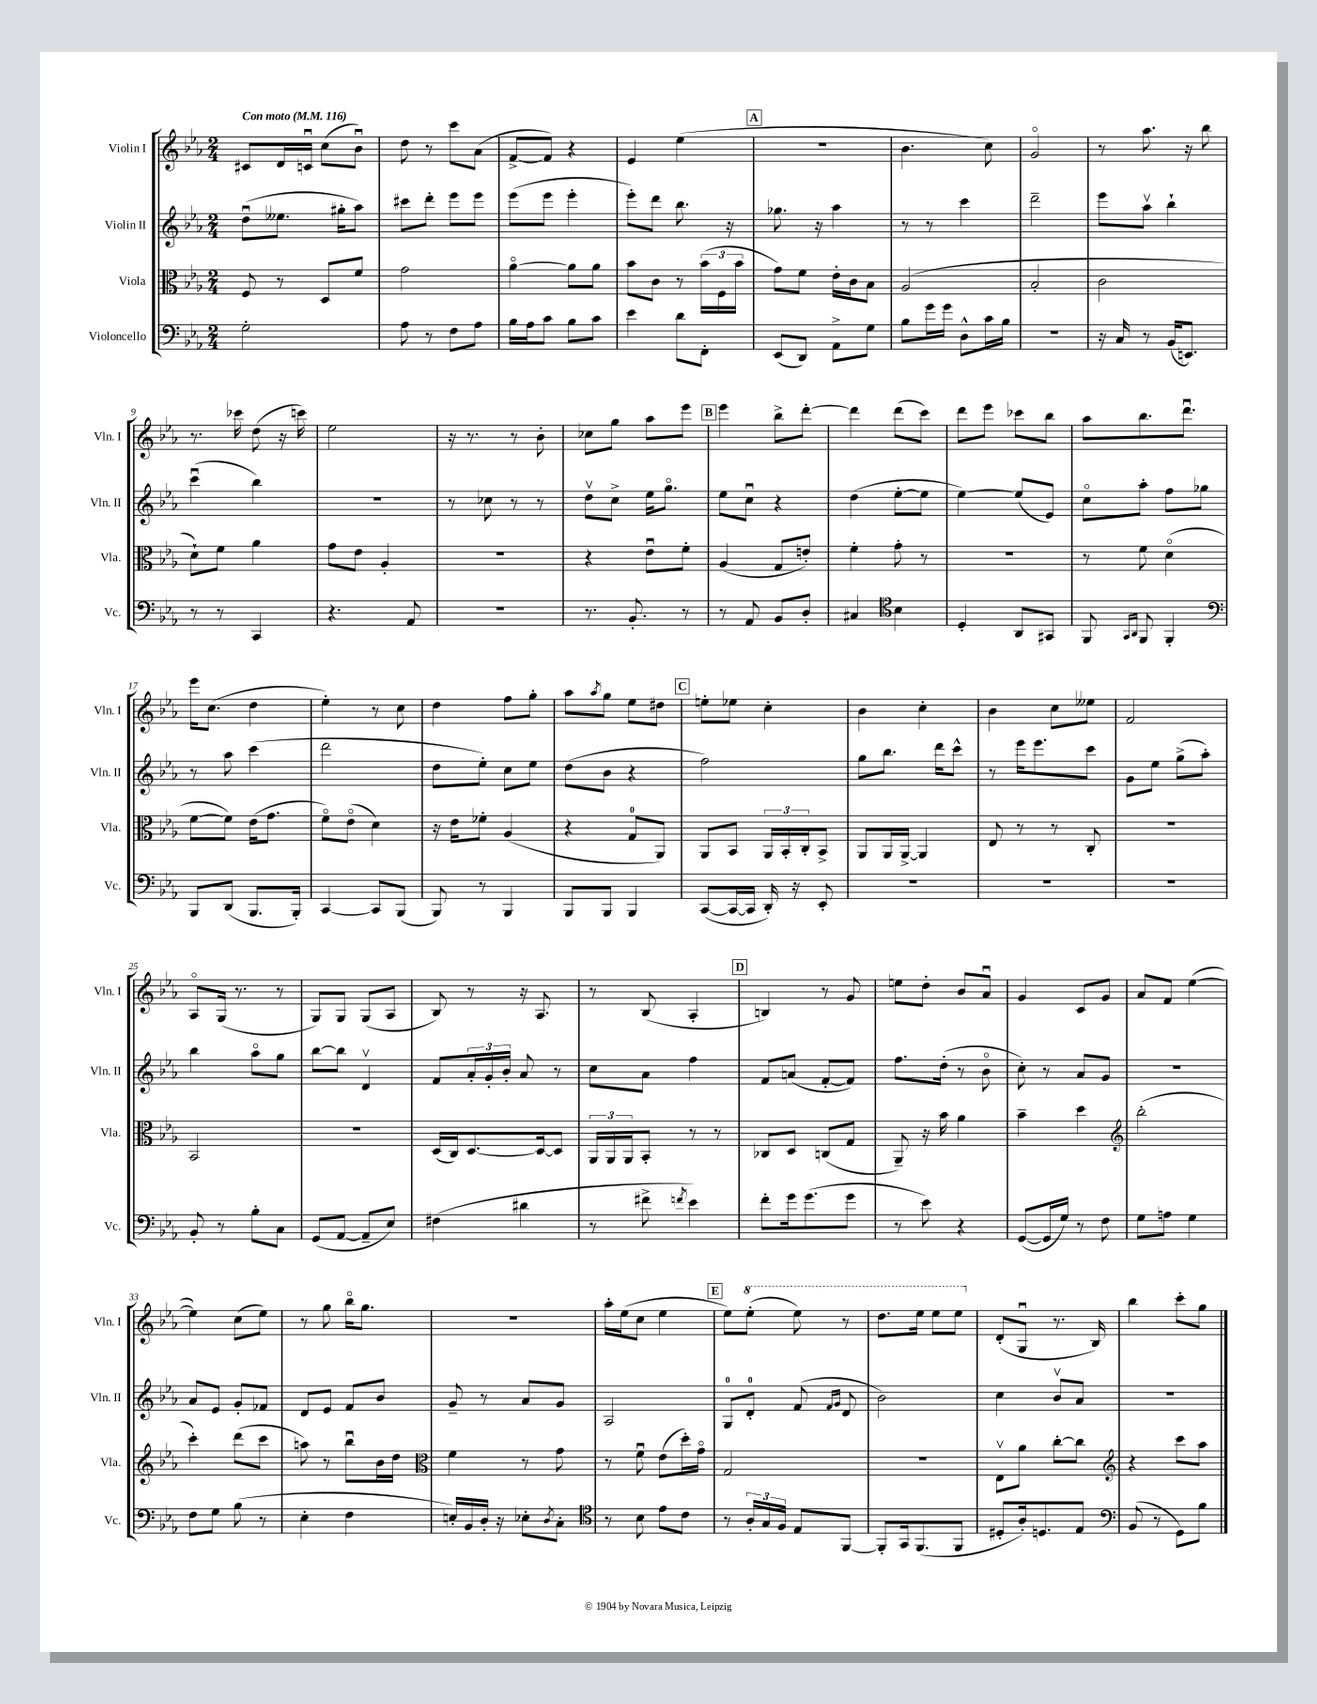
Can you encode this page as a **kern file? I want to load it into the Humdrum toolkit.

**kern	**kern	**kern	**kern
*staff4	*staff3	*staff2	*staff1
*clefF4	*clefC3	*clefG2	*clefG2
*k[b-e-a-]	*k[b-e-a-]	*k[b-e-a-]	*k[b-e-a-]
*M2/4	*M2/4	*M2/4	*M2/4
*MM116	*MM116	*MM116	*MM116
2G'	8F	(8ddu	8c#
.	8r	8.ee--	16d
.	.	.	16cu
.	8D	.	(8cc
.	.	16gg#'	.
.	8f	8aa-)	8b-u)
=	=	=	=
8A-	2g	8ccc#	8dd
8r	.	8ddd'	8r
8F	.	8eee-	8ccc
8A-	.	8eee-	(8a-
=	=	=	=
16B-	[4a-o	(8eee-	[8f^
16A-	.	.	.
8c	.	8eee-	8f])
8B-	8a-]	4eee-'	4r
8c	8a-	.	.
=	=	=	=
4e-	8b-	8eee-')	4e-
.	8c	8ddd	.
8d	8r	8.bb-	(4ee-
8FF'	(24b-	.	.
.	24F	.	.
.	.	16r	.
.	24b-	.	.
=	=	=	=
(8EE-	8g)	8.gg-	2r
8DD)	8f	.	.
.	.	16r	.
8AA-^	16e-'	4aa-	.
.	16c	.	.
8G	8B-	.	.
=	=	=	=
8B-	(2A-	8r	4.b-
16g	.	8r	.
16g	.	.	.
8D^^	.	4ccc	.
16c	.	.	8cc)
16B-	.	.	.
=	=	=	=
2r	2B-'	2ddd~	2go
=	=	=	=
16r	2c	8eee-	8r
16C	.	.	.
8r	.	8aa-v	8.aa-
(16BB-	.	4bb-`	.
8.EE)	.	.	16r
.	.	.	8bb-
=	=	=	=
8r	8d`)	(4cccu	8.r
8r	8f	.	.
.	.	.	16ccc-
4CC	4a-	4bb-)	(8dd
.	.	.	16r
.	.	.	16ccc)
=	=	=	=
4.r	8g	2r	2ee-
.	8e-	.	.
.	4A-'	.	.
8AA-	.	.	.
=	=	=	=
2r	2r	8r	16r
.	.	.	8.r
.	.	8cc-	.
.	.	8r	8r
.	.	8r	8b-'
=	=	=	=
8.r	4r	8ddv	8cc-
.	.	8cc^	8gg
8.BB-'	.	.	.
.	8e-u	16ee-	8aa-
.	.	8.ggo	.
8r	8f'	.	8eee-
=	=	=	=
8r	(4A-	8ee-	4eee-
8AA-	.	8ccu	.
8BB-	8G	4r	8bb-^
8D'	8e')	.	[8ddd'
=	=	=	=
4C#	4f'	(4dd	4ddd]
*clefC4	*	*	*
4B-	8g'	[8ee-'	(8ddd
.	8r	8ee-]	8ccc)
=	=	=	=
4D'	2r	[4ee-)	8ddd
.	.	.	8eee-
8AA-	.	(8ee-]	8ccc-
8GG#	.	8e-)	8bb-
=	=	=	=
8FF	8r	8cco	8aa-
16qqGG	.	.	.
16qqAA-	.	.	.
8FF	8f	8aa-'	8.bb-
4FF'	(4do	8ff	.
.	.	.	8.dddu
.	.	8gg-	.
=	=	=	=
*clefF4	*	*	*
8BBB-	[8f	8r	16eee-
.	.	.	(8.cc
(8DD	8f])	8aa-	.
8.BBB-	(16e-	(4ccc	4dd
.	8.g	.	.
16BBB-')	.	.	.
=	=	=	=
[4CC	8fo)	2ddd	4ee-')
.	(8e-o	.	.
8CC]	4d)	.	8r
(8BBB-	.	.	8cc
=	=	=	=
8BBB-)	16r	8dd	4dd
.	16e-	.	.
8r	8f-'	8ee-')	.
4BBB-	(4A-	8cc	8ff
.	.	8ee-	8gg'
=	=	=	=
8BBB-	4r	(8dd	8aa-
.	.	.	8qaa-
8BBB-	.	8b-	8gg
4BBB-	8G	4r	8ee-
.	8AA-)	.	8dd#
=	=	=	=
([8CC	8AA-	2ff)	8ee'
16CC_	8BB-	.	8ee-
16CC]	.	.	.
16DD')	24AA-	.	4cc'
.	24BB-'	.	.
16r	.	.	.
.	24C'	.	.
8EE-'	8BB-^	.	.
=	=	=	=
2r	8AA-	8gg	4b-
.	16AA-	8.bb-	.
.	[16AA-^	.	.
.	4AA-]	.	4cc'
.	.	16ddd	.
.	.	8ccc^^	.
=	=	=	=
2r	8E-	8r	4b-
.	8r	16eee-	.
.	.	8.eee-	.
.	8r	.	8cc
.	8C'	8ccc	8ee--
=	=	=	=
2r	2r	8g	2f
.	.	8ee-	.
.	.	(8gg^	.
.	.	8aa-')	.
=	=	=	=
8BB-'	2BB-	4bb-	8A-o
8r	.	.	(16G
.	.	.	8.r
8B-'	.	8aa-o	.
8C	.	8gg	8r
=	=	=	=
(8GG	2r	[8bb-	8G)
[8AA-	.	8bb-]	8G
8AA-~]	.	4dv	(8G
8E-)	.	.	8A-
=	=	=	=
(4F#	(16D	8f	8B-)
.	16C)	.	.
.	[8.D	24a-'	8r
.	.	24g'	.
.	.	24b-'	.
4d#	.	8a-	16r
.	16D_	.	8.A-
.	8D]	8r	.
=	=	=	=
8r	24AA-	8cc	8r
.	24AA-	.	.
.	24AA-	.	.
8f#^	8BB-'	8a-	(8B-
8qf	.	.	.
4e-)	8r	4ff	4A-'
.	8r	.	.
=	=	=	=
8f'	8C-	8f	4B)
16g	8D	(8a	.
(8.g	.	.	.
.	(8C	[8f'	8r
8g	8G	8f])	8g
=	=	=	=
8r	8AA-~)	8.ff	8ee
8e-)	16r	.	8dd'
.	16b-	(16dd'	.
4r	4a-	8r	8b-
.	.	8b-o	8a-u
=	=	=	=
([8GG	4b-~	8cc')	4g
16GG]	.	8r	.
16G)	.	.	.
8r	4dd	8a-	8c
8F	.	8g	8g
=	=	=	=
*	*clefG2	*	*
8G	(2bb-'	2r	8a-
8A	.	.	8f
4G	.	.	([4ee-
=	=	=	=
8F	4ccc')	8a-	4ee-])
8G	.	8e-	.
(8B-	(8ddd	8g'	(8cc
8r	8ccc	8f-	8ee-)
=	=	=	=
4E-'	8aa)	8d	8r
.	8r	8e-	8gg
4F	8bb-u	8f	16bb-o
.	.	.	8.gg
.	16b-	8b-	.
.	16dd	.	.
=	=	=	=
*	*clefC3	*	*
16E')	4f	8g~	2r
16BB-	.	.	.
16D'	.	8r	.
16r	.	.	.
8E-'	8r	8a-	.
8qD	.	.	.
8C'	8g	8g	.
=	=	=	=
*clefC4	*	*	*
8r	8r	2A-	16aa-'
.	.	.	(16ee-
8B-	8fu	.	8cc
8e-	(8e-	.	4ee-
8c	16dd')	.	.
.	16go	.	.
=	=	=	=
8r	2G	8G	8ee-)
24A-'	.	8d'	(8eee-'
24G	.	.	.
24F	.	.	.
8E-	.	(8f	8eee-)
.	.	16qqf	.
.	.	16qqg	.
[8FF	.	8d	8r
=	=	=	=
8FF']	2r	2b-)	8.ddd
16GG	.	.	.
(8.FF	.	.	16eee-
.	.	.	8eee-
8FF	.	.	8eee-
=	=	=	=
8D#'	8E-v	4cc	(8d'
16A-')	8a-	.	8Gu
8.D	.	.	.
.	[8cc'	8b-v	8.r
8E-	8cc]	8a-	.
.	.	.	16B-)
=	=	=	=
*clefF4	*clefG2	*	*
(8BB-	4r	2r	4bb-
8r	.	.	.
8GG)	8ccc	.	8ccc'
8B-	8aa-	.	8gg
==	==	==	==
*-	*-	*-	*-
